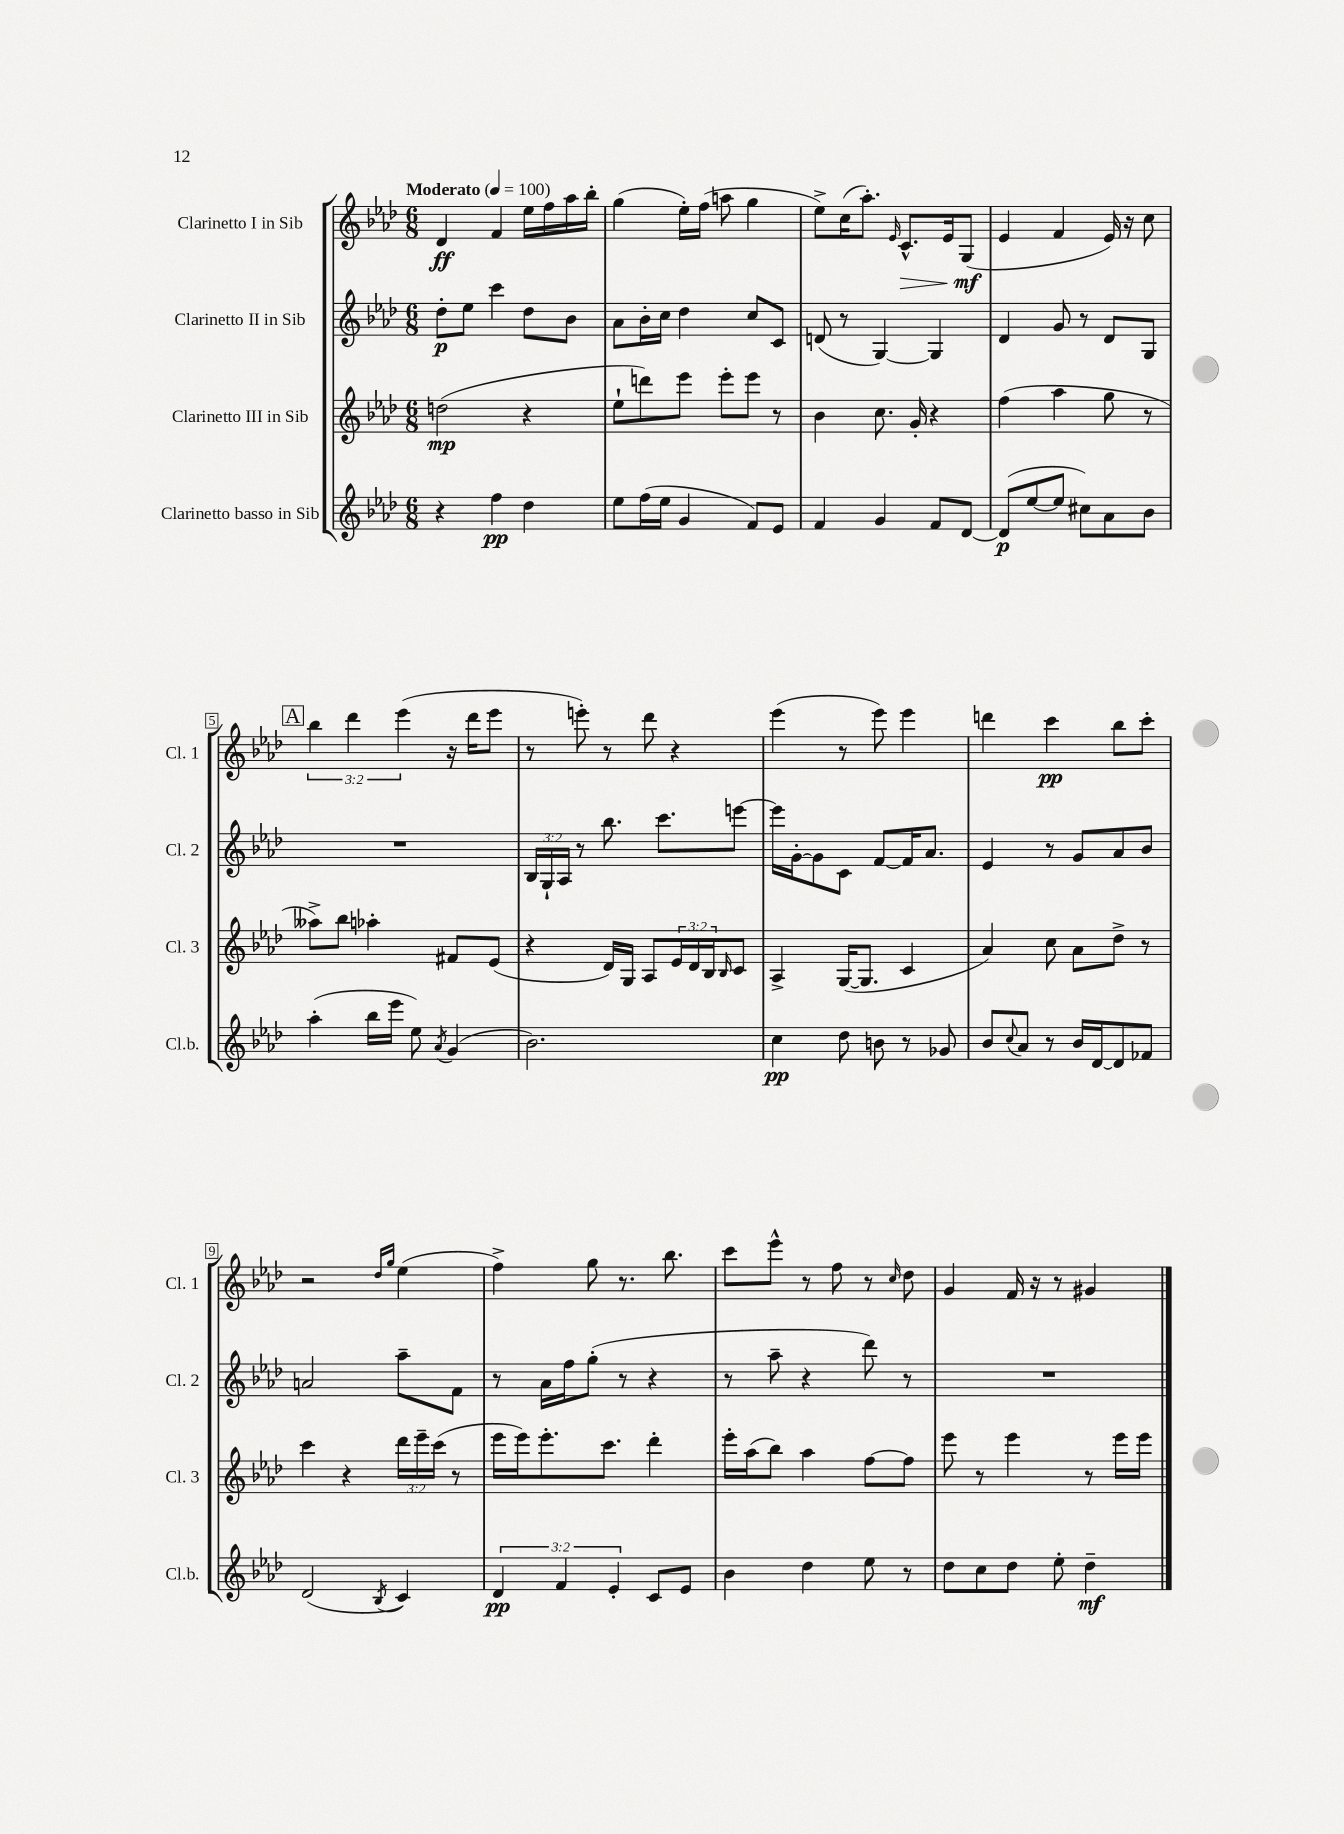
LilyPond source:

<<
\new StaffGroup <<
\new Staff = "s0" \with { instrumentName = "Clarinetto I in Sib" shortInstrumentName = "Cl. 1" } {
    \clef treble \key aes \major \numericTimeSignature \time 6/8 \override Staff.TupletNumber.text = #tuplet-number::calc-fraction-text \tempo "Moderato" 4 = 100
    des'4\ff f'4 ees''16 f''16 aes''16 bes''16-. |
    g''4( ees''16-.) f''16( a''8 g''4 |
    ees''8->) c''16( aes''8.-.) \grace { ees'16 } c'8.-^\> ees'16 g8\mf\!( |
    ees'4 f'4 ees'16) r16 c''8 |
    \mark \markup { \box "A" } \tuplet 3/2 { bes''4 des'''4 ees'''4( } r16 des'''16 ees'''8 |
    r8 e'''8-.) r8 des'''8 r4 |
    ees'''4( r8 ees'''8) ees'''4 |
    d'''4 c'''4\pp bes''8 c'''8-. |
    r2 \grace { des''16 g''16 } ees''4( |
    f''4->) g''8 r8. bes''8. |
    c'''8 ees'''8-^ r8 f''8 r8 \grace { c''16 } des''8 |
    g'4 f'16 r16 r8 gis'4 \bar "|." |
}
\new Staff = "s1" \with { instrumentName = "Clarinetto II in Sib" shortInstrumentName = "Cl. 2" } {
    \clef treble \key aes \major \numericTimeSignature \time 6/8 \override Staff.TupletNumber.text = #tuplet-number::calc-fraction-text
    des''8-.\p ees''8 c'''4 des''8 bes'8 |
    aes'8 bes'16-. c''16 des''4 c''8 c'8 |
    d'8( r8 g4~) g4 |
    des'4 g'8 r8 des'8 g8 |
    \mark \markup { \box "A" } R2. |
    \tuplet 3/2 { bes16 g16-! aes16 } r8 bes''8. c'''8. e'''8~ |
    e'''16 g'16~-. g'8 c'8 f'8~ f'16 aes'8. |
    ees'4 r8 g'8 aes'8 bes'8 |
    a'2 aes''8-- f'8 |
    r8 aes'16 f''16 g''8-.( r8 r4 |
    r8 aes''8-- r4 des'''8) r8 |
    R2. \bar "|." |
}
\new Staff = "s2" \with { instrumentName = "Clarinetto III in Sib" shortInstrumentName = "Cl. 3" } {
    \clef treble \key aes \major \numericTimeSignature \time 6/8 \override Staff.TupletNumber.text = #tuplet-number::calc-fraction-text
    d''2\mp( r4 |
    ees''8-! d'''8) ees'''8 ees'''8-. ees'''8 r8 |
    bes'4 c''8. g'16-. r4 |
    f''4( aes''4 g''8 r8 |
    \mark \markup { \box "A" } aeses''8->) bes''8 aes''4-. fis'8 ees'8( |
    r4 des'16) g16 aes8 \tuplet 3/2 { ees'16 des'16 bes16 } \grace { bes16 } c'8 |
    aes4-> g16~( g8. c'4 |
    aes'4) c''8 aes'8 des''8-> r8 |
    c'''4 r4 \tuplet 3/2 { des'''16 ees'''16-- c'''16( } r8 |
    ees'''16 ees'''16) ees'''8.-. c'''8. des'''4-. |
    ees'''16-. aes''16( bes''8) aes''4 f''8~ f''8 |
    ees'''8 r8 ees'''4 r8 ees'''16 ees'''16 \bar "|." |
}
\new Staff = "s3" \with { instrumentName = "Clarinetto basso in Sib" shortInstrumentName = "Cl.b." } {
    \clef treble \key aes \major \numericTimeSignature \time 6/8 \override Staff.TupletNumber.text = #tuplet-number::calc-fraction-text
    r4 f''4\pp des''4 |
    ees''8 f''16( ees''16 g'4 f'8) ees'8 |
    f'4 g'4 f'8 des'8~ |
    des'8\p( ees''8~ ees''8 cis''8) aes'8 bes'8 |
    \mark \markup { \box "A" } aes''4-.( bes''16 ees'''16 ees''8) \acciaccatura { aes'8 } g'4( |
    bes'2.) |
    c''4\pp des''8 b'8 r8 ges'8 |
    bes'8 \appoggiatura { c''8 } aes'8 r8 bes'16 des'16~ des'8 fes'8 |
    des'2( \acciaccatura { bes8 } c'4) |
    \tuplet 3/2 { des'4\pp f'4 ees'4-. } c'8 ees'8 |
    bes'4 des''4 ees''8 r8 |
    des''8 c''8 des''8 ees''8-. des''4--\mf \bar "|." |
}
>>
>>
\layout { \context { \Score \override BarNumber.stencil = #(make-stencil-boxer 0.1 0.3 ly:text-interface::print) } }
